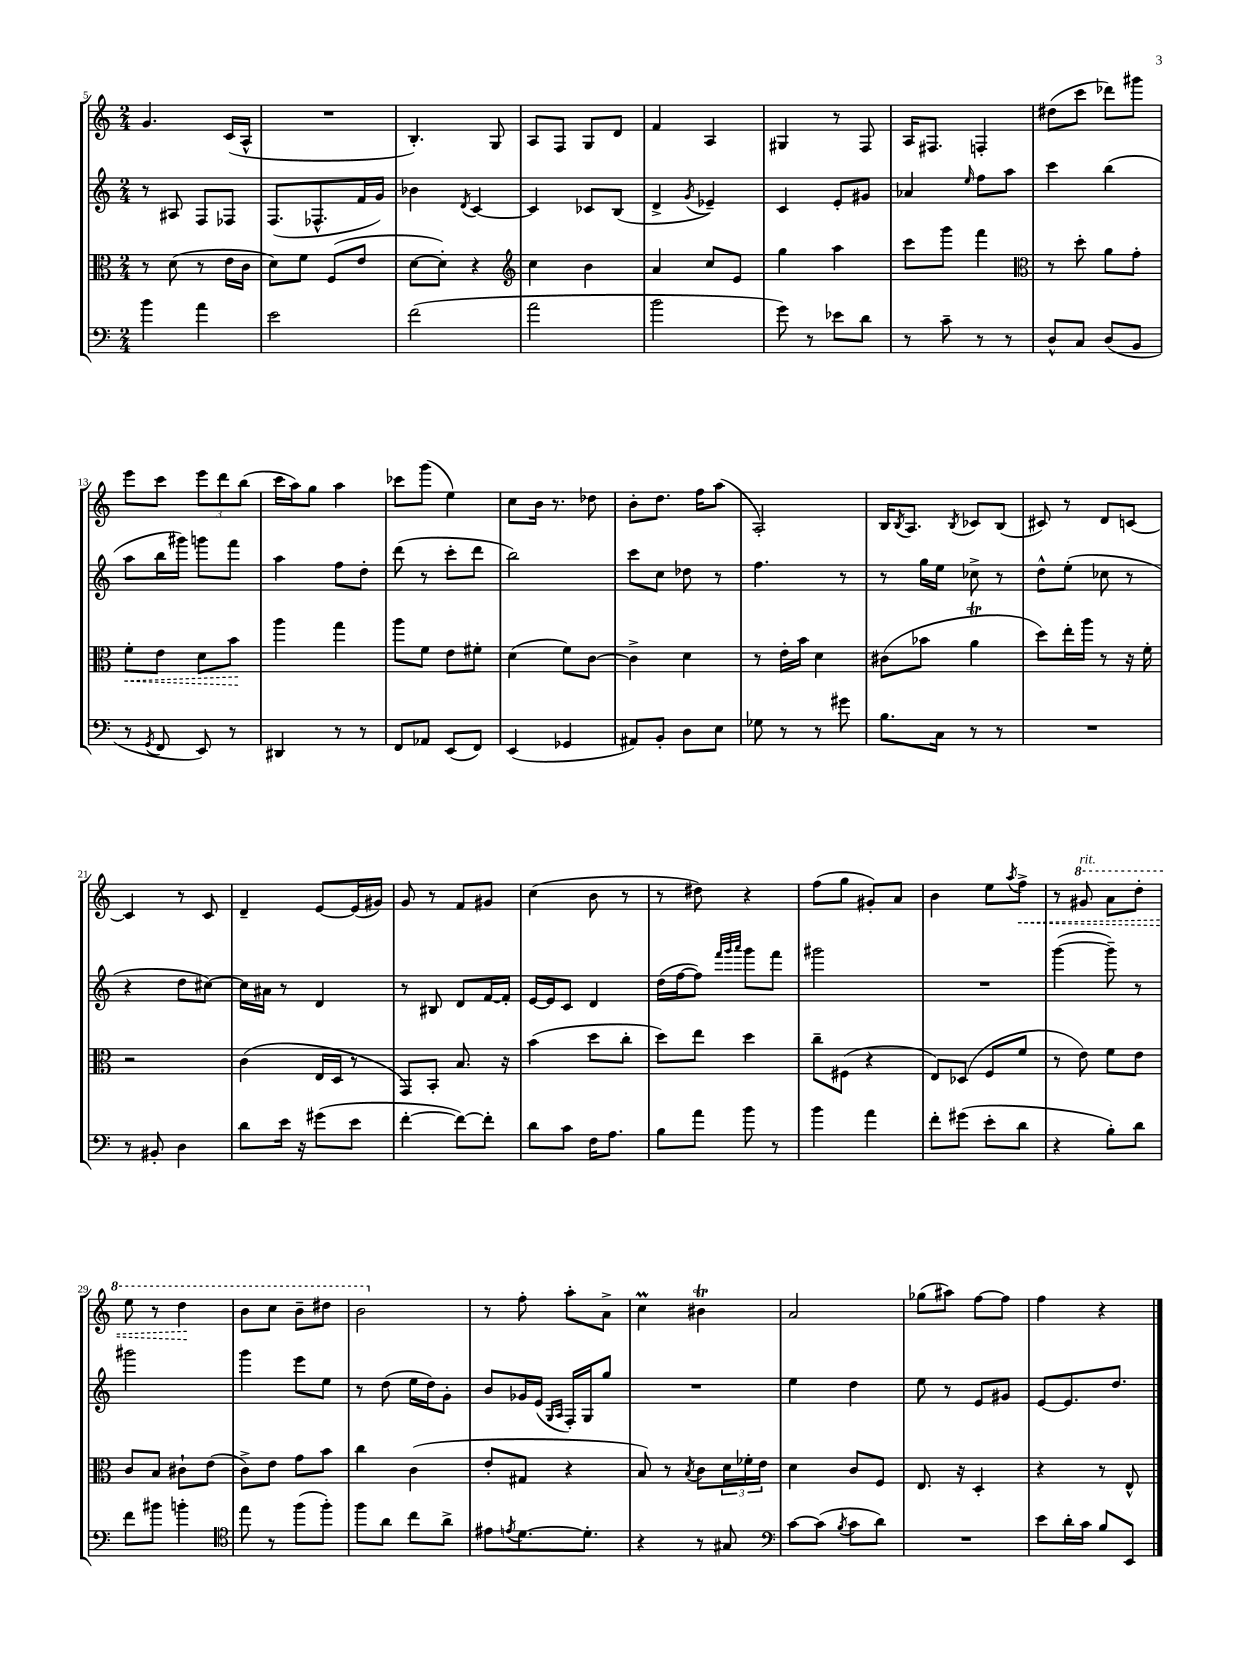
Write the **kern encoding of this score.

**kern	**kern	**dynam	**kern	**kern	**dynam
*part4	*part3	*part3	*part2	*part1	*part1
*staff4	*staff3	*staff3	*staff2	*staff1	*staff1
*clefF4	*clefC3	*	*clefG2	*clefG2	*
*k[]	*k[]	*	*k[]	*k[]	*
*M2/4	*M2/4	*	*M2/4	*M2/4	*
=5	=5	=5	=5	=5	=5
4b\	8r	.	8r	4.g/	.
.	(8d\	.	8A#X/	.	.
4a\	8r	.	8F/L	.	.
.	16e\LL	.	8F-X/J	(16c/LL	.
.	16c\JJ	.	.	16A^^/JJ	.
=6	=6	=6	=6	=6	=6
2e\	8d\L)	.	(8.F/L	2r	.
.	8f\J	.	.	.	.
.	.	.	8.F-X^^/	.	.
.	(8F/L	.	.	.	.
.	8e/J	.	16f/L	.	.
.	.	.	16g/JJ)	.	.
=7	=7	=7	=7	=7	=7
(2f\	[8d\L	.	4b-X\	4.B'/)	.
.	8d'\J])	.	.	.	.
.	.	.	8qd/	.	.
.	4r	.	[4c/	.	.
.	.	.	.	8G/	.
=8	=8	=8	=8	=8	=8
*	*clefG2	*	*	*	*
2a\	4cc\	.	4c/]	8A/L	.
.	.	.	.	8F/J	.
.	4b\	.	8c-X/L	8G/L	.
.	.	.	(8B/J	8d/J	.
=9	=9	=9	=9	=9	=9
2b\	4a/	.	4d^/	4f/	.
.	.	.	8qg/	.	.
.	8cc/L	.	4e-X~/)	4A/	.
.	8e/J	.	.	.	.
=10	=10	=10	=10	=10	=10
8g\)	4gg\	.	4c/	4G#X/	.
8r	.	.	.	.	.
8e-X\L	4aa\	.	8e'/L	8r	.
8d\J	.	.	8g#X/J	8F/	.
=11	=11	=11	=11	=11	=11
8r	8ccc\L	.	4a-X/	16A/KL	.
.	.	.	.	8.F#X/J	.
8c~\	8ggg\J	.	.	.	.
.	.	.	16qqee/	.	.
8r	4fff\	.	8ff\L	4Fn'/	.
8r	.	.	8aa\J	.	.
=12	=12	=12	=12	=12	=12
*	*clefC3	*	*	*	*
8D^^/L	8r	.	4ccc\	(8dd#X\L	.
8C/J	8dd'\	.	.	8ccc\J	.
(8D/L	8a\L	.	(4bb\	8ddd-X\L)	.
8BB/J	8g'\J	.	.	8ggg#X\J	.
!!LO:LB:g=z
=13	=13	=13	=13	=13	=13
!	!	!LO:HP:b	!	!	!
8r	8f'\L	<	8aa\L	8eee\L	.
8qGG/	.	.	.	.	.
8FF/	8e\J	.	16bb\L	8ccc\J	.
.	.	.	16ggg#X\JJ)	.	.
8EE/)	8d\L	.	8gggn\L	12eee\L	.
.	.	.	.	12ddd\	.
8r	8b\J	.	8fff\J	.	.
.	.	.	.	(12bb\J	.
.	.	[	.	.	.
=14	=14	=14	=14	=14	=14
4DD#X/	4aa\	.	4aa\	16ccc\LL	.
.	.	.	.	16aa\J)	.
.	.	.	.	8gg\J	.
8r	4gg\	.	8ff\L	4aa\	.
8r	.	.	8dd'\J	.	.
=15	=15	=15	=15	=15	=15
8FF/L	8aa\L	.	(8ddd\	8ccc-X\L	.
8AA-X/J	8f\J	.	8r	(8ggg\J	.
(8EE/L	8e\L	.	8ccc'\L	4ee\)	.
8FF/J)	8f#X'\J	.	8ddd\J	.	.
=16	=16	=16	=16	=16	=16
(4EE/	(4d\	.	2bb\)	8cc\L	.
.	.	.	.	16b\Jk	.
.	.	.	.	8.r	.
4GG-X/	8f\L)	.	.	.	.
.	[8c\J	.	.	8dd-X\	.
=17	=17	=17	=17	=17	=17
8AA#X/L)	4c^\]	.	8ccc\L	8b'\L	.
8BB'/J	.	.	8cc\J	8.dd\J	.
8D\L	4d\	.	8dd-X\	.	.
.	.	.	.	16ff\KL	.
8E\J	.	.	8r	(8aa\J	.
=18	=18	=18	=18	=18	=18
8G-X\	8r	.	4.ff\	2A'/)	.
8r	16e'\LL	.	.	.	.
.	16b\JJ	.	.	.	.
8r	4d\	.	.	.	.
8g#X\	.	.	8r	.	.
=19	=19	=19	=19	=19	=19
8.B\L	(8c#X\L	.	8r	16B/KL	.
.	.	.	.	8qB/	.
.	.	.	.	8.A/J	.
.	8b-X\J	.	16gg\LL	.	.
16C\Jk	.	.	16ee\JJ	.	.
.	.	.	.	8qB/	.
8r	4aT\	.	8cc-X^\	8c-X/L	.
8r	.	.	8r	(8B/J	.
=20	=20	=20	=20	=20	=20
2r	8dd\L)	.	8dd^^\L	8c#X/)	.
.	16ee'\L	.	(8ee'\J	8r	.
.	16aa\JJ	.	.	.	.
.	8r	.	8cc-X\	8d/L	.
.	16r	.	8r	[8cn/J	.
.	16f'\	.	.	.	.
!!LO:LB:g=z
=21	=21	=21	=21	=21	=21
8r	2r	.	4r	4c/]	.
8BB#X'/	.	.	.	.	.
4D\	.	.	8dd\L	8r	.
.	.	.	[8cc#X\J)	8c/	.
=22	=22	=22	=22	=22	=22
8d\L	(4c\	.	16cc#\LL]	4d~/	.
.	.	.	16a#X\JJ	.	.
16e\Jk	.	.	8r	.	.
16r	.	.	.	.	.
(8g#X\L	16E/LL	.	4d/	[8e/L	.
.	16D/JJ	.	.	.	.
8e\J	8r	.	.	(16e/L]	.
.	.	.	.	16g#X/JJ)	.
=23	=23	=23	=23	=23	=23
[4f'\	8GG/L)	.	8r	8g/	.
.	8BB'/J	.	8B#X/	8r	.
8f\L_)	8.B/	.	8d/L	8f/L	.
8f'\J]	.	.	[16f/L	8g#X/J	.
.	16r	.	16f'/JJ]	.	.
=24	=24	=24	=24	=24	=24
8d\L	(4b\	.	[16e/LL	(4cc\	.
.	.	.	16e/J]	.	.
8c\J	.	.	8c/J	.	.
16F\KL	8dd\L	.	4d/	8b\	.
8.A\J	.	.	.	.	.
.	8cc'\J	.	.	8r	.
=25	=25	=25	=25	=25	=25
8B\L	8dd\L)	.	(16dd\LL	8r	.
.	.	.	[16ff\J	.	.
8a\J	8ee\J	.	8ff\J])	8dd#X\)	.
.	.	.	32qqfff/LLL	.	.
.	.	.	32qqggg/	.	.
.	.	.	32qqaaa/JJJ	.	.
8b\	4dd\	.	8ggg\L	4r	.
8r	.	.	8fff\J	.	.
=26	=26	=26	=26	=26	=26
4b\	8cc~\L	.	2ggg#X\	(8ff\L	.
.	(8F#X\J	.	.	8gg\J	.
4a\	4r	.	.	8g#X'/L)	.
.	.	.	.	8a/J	.
=27	=27	=27	=27	=27	=27
8f'\L	8E/L)	.	2r	4b\	.
(8g#X\J	(8D-X/J	.	.	.	.
8e'\L	8F/L	.	.	8ee\L	.
.	.	.	.	8qaa/	.
!	!	!	!	!	!LO:HP:b
8d\J	8f/J	.	.	8ff^\J	<
=28	=28	=28	=28	=28	=28
4r	8r	.	([4ggg\	8r	.
*	*	*	*	*8va	*
!	!	!	!	!LO:TX:a:i:t=rit.	!
.	8e\)	.	.	8gg#X/	.
8B'\L)	8f\L	.	8ggg~\])	8aa\L	.
8d\J	8e\J	.	8r	8ddd'\J	.
!!LO:LB:g=z
=29	=29	=29	=29	=29	=29
8f\L	8c/L	.	2ggg#X\	8eee\	.
8b#X\J	8B/J	.	.	8r	.
4bn'\	8c#X`\L	.	.	4ddd\	.
.	(8e\J	.	.	.	.
.	.	.	.	.	[
=30	=30	=30	=30	=30	=30
*clefC4	*	*	*	*	*
8ee\	8c^\L)	.	4ggg\	8bb\L	.
8r	8e\J	.	.	8ccc\J	.
(8ff\L	8g\L	.	8eee\L	8bb~\L	.
8ff'\J)	8b\J	.	8ee\J	8ddd#X\J	.
=31	=31	=31	=31	=31	=31
8ff\L	4cc\	.	8r	2bb\	.
8a\J	.	.	(8dd\	.	.
8cc\L	(4c\	.	16ee\LL	.	.
.	.	.	16dd\J)	.	.
8a^\J	.	.	8g'\J	.	.
=32	=32	=32	=32	=32	=32
*	*	*	*	*X8va	*
8e#X\L	8e'/L	.	8b/L	8r	.
8qen/	.	.	.	.	.
[8.d\	8G#X/J	.	16g-X/L	8ff'\	.
.	.	.	(16e/JJ	.	.
.	.	.	16qqG/LL	.	.
.	.	.	16qqA/JJ	.	.
.	4r	.	16F'/LL)	8aa'\L	.
8.d'\J]	.	.	16G/J	.	.
.	.	.	8gg/J	8a^\J	.
=33	=33	=33	=33	=33	=33
4r	8B/)	.	2r	4ccM\	.
.	8r	.	.	.	.
.	8qB/	.	.	.	.
8r	8c\L	.	.	4b#Xt\	.
8G#X/	24d\L	.	.	.	.
.	24f-X'\	.	.	.	.
.	24e\JJ	.	.	.	.
=34	=34	=34	=34	=34	=34
*clefF4	*	*	*	*	*
[8c\L	4d\	.	4ee\	2a/	.
(8c\J]	.	.	.	.	.
8qB/	.	.	.	.	.
8c\L	8c/L	.	4dd\	.	.
8d\J)	8F/J	.	.	.	.
=35	=35	=35	=35	=35	=35
2r	8.E/	.	8ee\	(8gg-X\L	.
.	.	.	8r	8aa#X\J)	.
.	16r	.	.	.	.
.	4D'/	.	8e/L	[8ff\L	.
.	.	.	8g#X/J	8ff\J]	.
=36	=36	=36	=36	=36	=36
8e\L	4r	.	[8e/L	4ff\	.
16d'\L	.	.	8.e/]	.	.
16c\JJ	.	.	.	.	.
8B/L	8r	.	.	4r	.
.	.	.	8.dd/J	.	.
8EE/J	8E^^/	.	.	.	.
==	==	==	==	==	==
*-	*-	*-	*-	*-	*-
